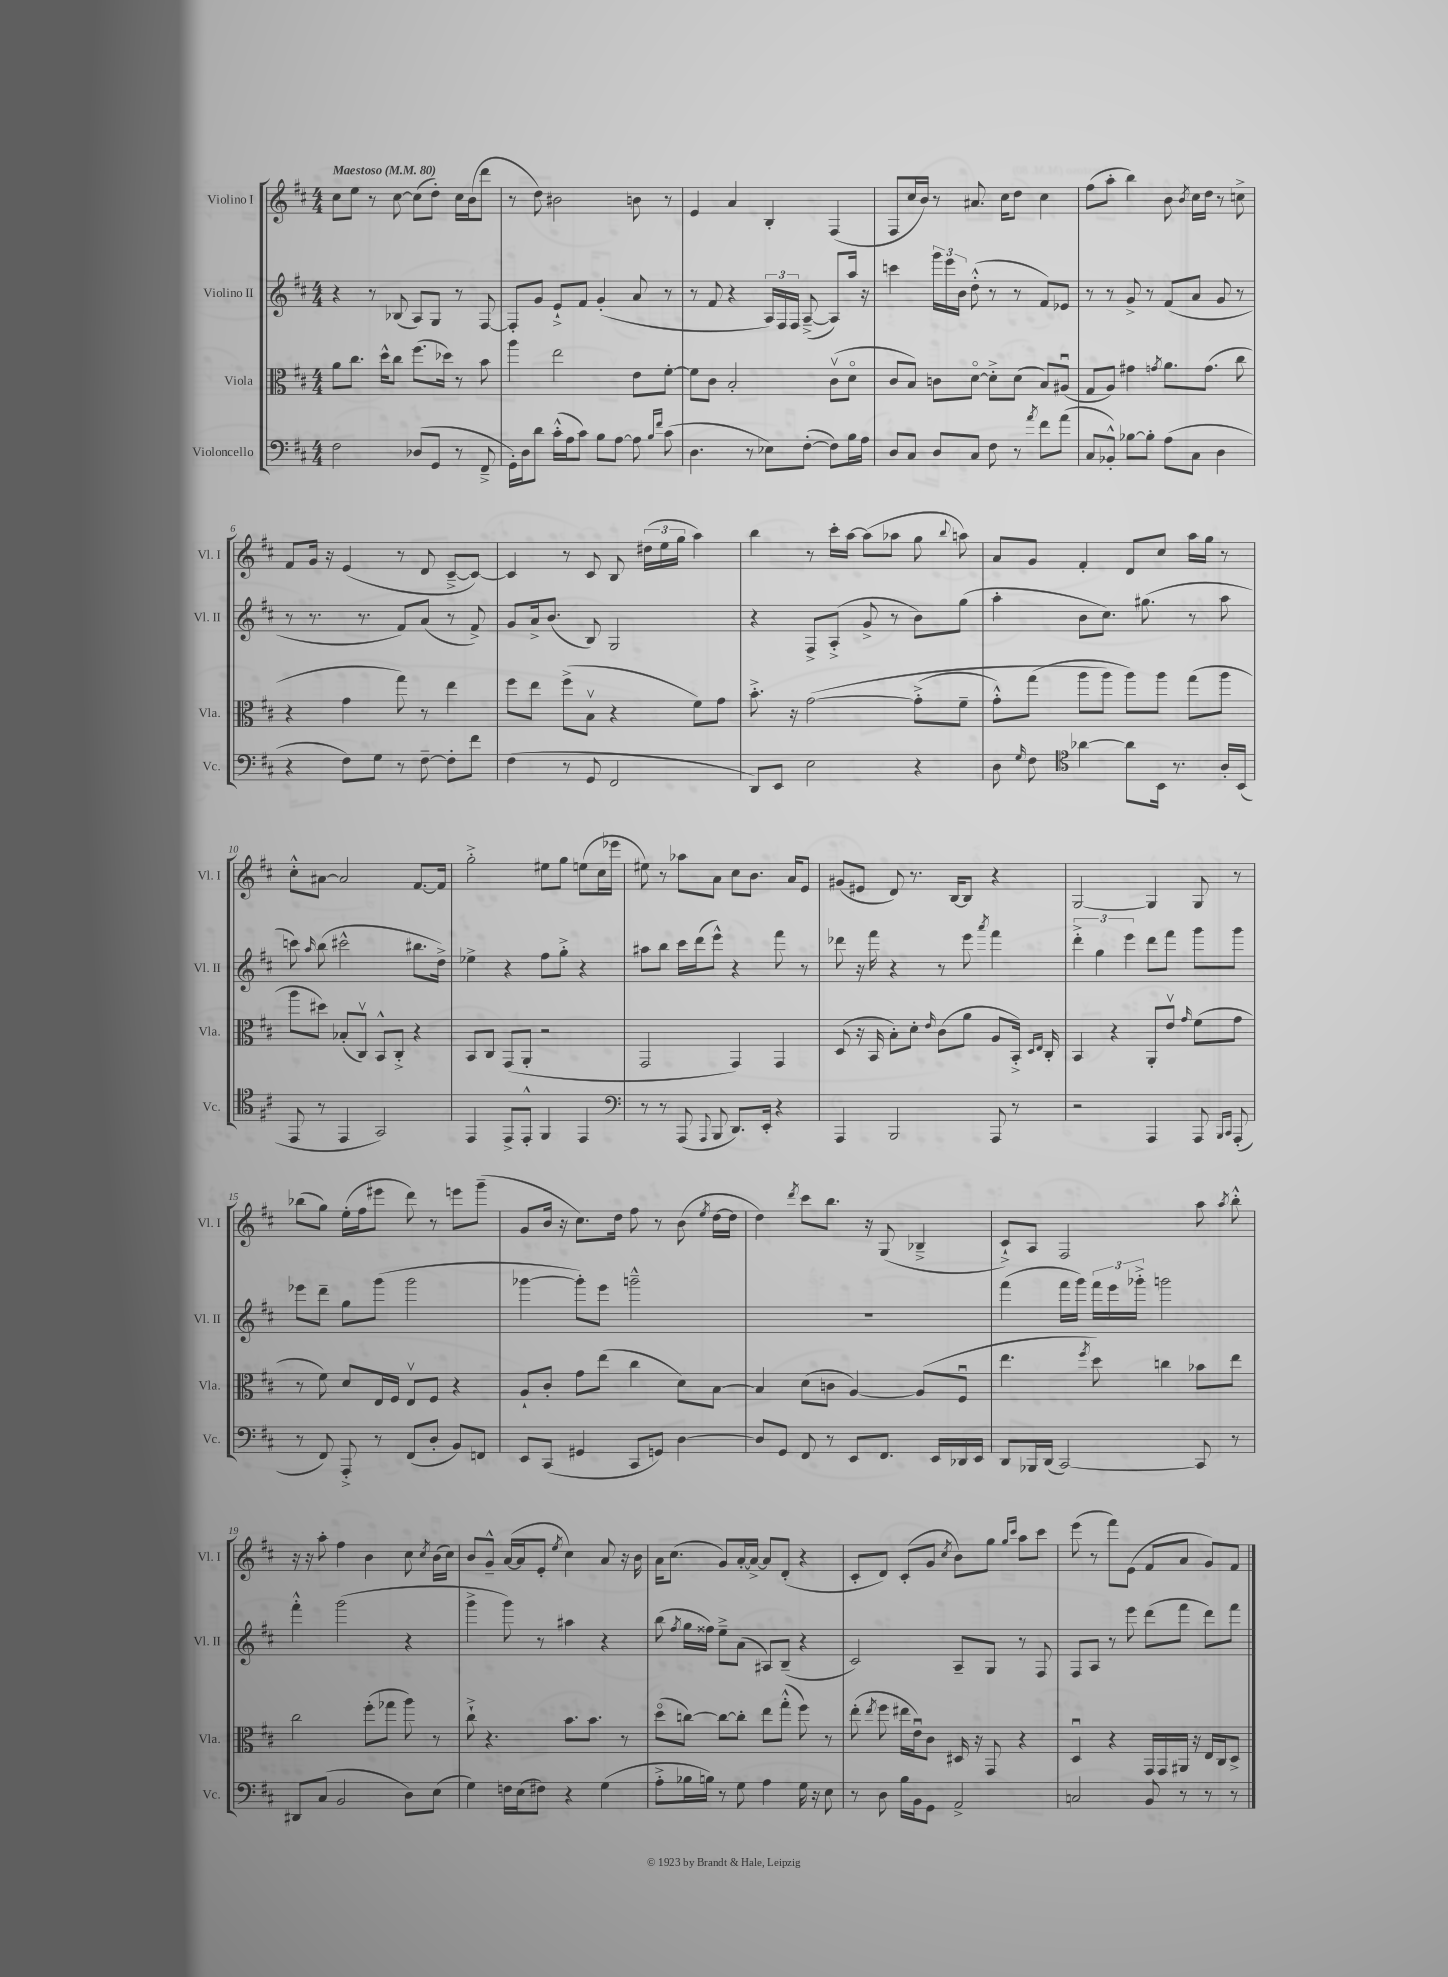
<<
\new StaffGroup <<
\new Staff = "s0" \with { instrumentName = "Violino I" shortInstrumentName = "Vl. I" } {
    \clef treble \key d \major \numericTimeSignature \time 4/4 \tempo "Maestoso" 4 = 80
    \autoBeamOff cis''8[ e''8] r8 cis''8~ cis''8[( d''8]-.) cis''16[ b'16( d'''8] |
    r8 d''8) bis'2 b'8 r8 |
    e'4 a'4 b4-. fis4( |
    fis8[ cis''16 b'16]) r8 ais'8. cis''16[ d''8] cis''4 |
    fis''8[( a''8]-. b''4) b'8 \acciaccatura { b'8 } cis''16[ d''16] r8 c''8-> |
    fis'8[ g'16] r16 e'4( r8 d'8 cis'8[~---> cis'8]~) |
    cis'4 r8 cis'8 b8 \tuplet 3/2 { dis''16[( e''16 g''16] } a''4) |
    b''4 r8 cis'''16[-. a''16]~ a''8[( aes''8] g''8 \appoggiatura { b''8 } a''8) |
    a'8[ g'8] fis'4-. d'8[ cis''8] a''16[ g''16] r8 |
    cis''8[-.-^ ais'8]~ ais'2 fis'8.[~ fis'16] |
    g''2-.-> eis''8[ g''8] e''8[( cis''16 ees'''16] |
    eis''8) r8 aes''8[ a'8] cis''8[ b'8.] a'16[ e'8] |
    gis'8[( eis'8] d'8) r8. b16[~ b8] r4 |
    g2~ g4 g8 r8 |
    bes''8[( g''8]) e''16[-.( fis''16 eis'''8] d'''8) r8 e'''8[ g'''8]--( |
    g'8[ b'16] r16 cis''8.[) d''16] fis''8 r8 b'8( \acciaccatura { e''8 } d''16[~ d''16] |
    d''4) \acciaccatura { d'''8 } cis'''8[ b''8.] r16 g8( bes4---> |
    cis'8[-!->) a8] fis2 a''8 \acciaccatura { a''8 } b''8-.-^ |
    r16 r16 a''8-. fis''4 b'4 cis''8 \acciaccatura { cis''8 } b'16[( cis''16]) |
    b'8[ g'8]---^ a'16[~( a'16 e'8]-. \acciaccatura { e''8 } cis''4) a'8 r16 b'16 |
    a'16[ cis''8.]( g'8[) a'16~-. a'16]~-> a'8[ d'8]-.( r4 |
    cis'8[-. d'8]) cis'8[-.( g'8] \acciaccatura { cis''8 } b'8[) g''8] \grace { g''16[ cis'''16] } a''8[ cis'''8] |
    e'''8( r8 fis'''8[) e'8]( fis'8[ a'8] g'8[) fis'8] \bar "|." |
}
\new Staff = "s1" \with { instrumentName = "Violino II" shortInstrumentName = "Vl. II" } {
    \clef treble \key d \major \numericTimeSignature \time 4/4
    \autoBeamOff r4 r8 bes8( a8[) g8] r8 fis8~ |
    fis8[-. g'8] e'8[-!-> fis'8] g'4-.( a'8 r8 |
    r8 fis'8 r4 \tuplet 3/2 { a16[) fis16 fis16] } a8~--->( a8[) a''16] r16 |
    c'''4 \tuplet 3/2 { g'''16[ e'''16 b'16] } d''8-.-^( r8 r8 fis'8[) ees'8] |
    r8 r8 g'8-> r8 fis'8[( a'8] g'8 r8 |
    r8 r8. r8. fis'8[) a'8]( r8 fis'8->) |
    g'8[ a'16-> b'8.]( b8) g2 |
    r4 fis8[-> a8]-.->( g'8-> r8 b'8[) g''8]( |
    a''4-. b'8[ cis''8.]) gis''8.( r8 a''8 |
    c'''8) \grace { a''16 } b''8( cis'''2-^ bis''8.[ d''16]->) |
    ees''4-> r4 fis''8[ g''8]-.-> r4 |
    ais''8[ b''8] cis'''16[ d'''16( e'''8]-^) r4 fis'''8 r8 |
    des'''8 r16 fis'''16 r4 r8 e'''8 \acciaccatura { a'''8 } fis'''4 |
    \tuplet 3/2 { d'''4-.-> g''4 e'''4 } d'''8[ fis'''8] g'''8[ g'''8] |
    ees'''8[ d'''8]-- g''8[ g'''8]( g'''2 |
    ges'''4~ ges'''8[-.) e'''8] g'''2---^ |
    R1 |
    fis'''4( fis'''16[ g'''16]) \tuplet 3/2 { fis'''16[ e'''16 ges'''16]-.-> } g'''2 |
    fis'''4-.-^ g'''2( r4 |
    g'''4-> g'''8) r8 ais''4 r4 |
    b''8( \acciaccatura { fis''8 } g''16[ fisis''16]) e''8[---> a'8]( ais8[) b8]--( r4 |
    cis'2) a8[-- g8] r8 fis8 |
    fis8[ a8] r8 e'''8 d'''8[( fis'''8] d'''8[) fis'''8] \bar "|." |
}
\new Staff = "s2" \with { instrumentName = "Viola" shortInstrumentName = "Vla." } {
    \clef alto \key d \major \numericTimeSignature \time 4/4
    \autoBeamOff a'8[ cis''8.] d''16[-^ cis''8] fis''8.[( des''16]) r8 b'8 |
    a''4 e''2 e'8[ fis'8]~-. |
    fis'8[ cis'8] b2-. cis'8[\upbow( d'8]\flageolet |
    cis'8[ b8]) c'8[ d'8]~\flageolet d'8[-.-> d'8]( b8[) ais8]\downbow( |
    g8[ a8]) gis'4 \acciaccatura { g'8 } a'8.[ g'8.]( cis''8 |
    r4 g'4 g''8) r8 e''4 |
    fis''8[ e''8] fis''8[->( b8]\upbow r4 fis'8[) g'8] |
    b'8.-.-> r16 g'2~\( g'8[-.->( fis'8]-- |
    g'8[-.-^) g''8]( a''8[ a''8]\) a''8[) a''8] g''8[( a''8] |
    a''8[ dis''8]) bes8[-.( cis8]\upbow) b,8[-^ cis8]-.-> r4 |
    b,8[ cis8] g,8[( a,8]-. r2 |
    g,2 g,4) g,4 |
    d8( r16 b,16 b8[-.) d'8]-. \grace { e'16 } cis'8[( a'8] a8[ b,16]-.->) \grace { d16[ e16] } cis16-. |
    b,4 r4 a,8[-. e'8]\upbow \grace { g'16 } fis'8[( g'8] |
    r8 fis'8) d'8[ e16 fis16] e8[\upbow fis8] r4 |
    a8[-! cis'8]-. g'8[ e''8]( cis''4 d'8[) b8]~ |
    b4 d'8[( c'8] a4~) a8[( fis8]\downbow |
    e''4. \acciaccatura { fis''8 } d''8) c''4 bes'8[ e''8] |
    cis''2 fis''8[-.( ges''8] a''8) r8 |
    cis''8-!-> r4. b'8.[ b'8.] r8 |
    d''8[\flageolet( c''8]~) c''8[~ c''8]-. e''8[ g''8]-.-^( fis''8) r8 |
    e''8-.( \acciaccatura { e''8 } fis''8 eis''16[ e'16\downbow) cis'8] dis16 r16 g,8 r4 |
    d4\downbow r4 g,16[ g,16 ais,16] r16 e16[ cis16 d8]-> \bar "|." |
}
\new Staff = "s3" \with { instrumentName = "Violoncello" shortInstrumentName = "Vc." } {
    \clef bass \key d \major \numericTimeSignature \time 4/4
    \autoBeamOff fis2 des8[( g,8] r8 fis,8---> |
    g,16[-.) d16 d'8] cis'16[-.-^( a16 cis'8]) b8[ a8]~ a8 \grace { b16[ fis'16] } cis'8( |
    d4. r8 ees8[) fis8]~-.( fis8[) b16 a16] |
    d8[ cis8] d8[ cis8] fis8 r8 \acciaccatura { a'8 } fis'8[ a'8]( |
    cis8[ bes,8]-.-^) bes8[~ bes8]-. a8[( cis8] d4 |
    r4 fis8[) g8] r8 fis8~-- fis8[-. fis'8] |
    fis4( r8 g,8 fis,2 |
    d,8[) e,8] e2 r4 |
    d8 \grace { g16 } fis8 \clef tenor aes'4~ aes'8[ b,16] r8. a16[-. b,16]( |
    e,8 r8 e,4 g,2) |
    e,4 e,8[-> e,8]-.-^ fis,4 e,4 |
    \clef bass r8 r8 a,,8( \appoggiatura { a,,8 } b,,8 d,8.[) e,16]-. r4 |
    a,,4 b,,2 a,,8 r8 |
    r2 a,,4 a,,8 \grace { b,,16[ cis,16] } a,,8-.( |
    r8 fis,8) a,,8-.-> r8 fis,8[( d8]-. b,8[) f,8] |
    e,8[ cis,8]( gis,4 cis,8[ g,8]) d4~ |
    d8[ g,8] fis,8 r8 e,8[ fis,8.] e,16[ des,16 e,16] |
    d,8[ bes,,16 d,16]( cis,2~) cis,8 r8 |
    dis,8[ cis8]( b,2 d8[) e8]( |
    g4) f16[ e16( fis8]) r4 g4( |
    a8[-.-> bes16 b16]) r8 g8 a4 g16 r16 e8 |
    r8 d8 b16[ b,16 g,8] a,2-> |
    c2 b,8 r8 r8 r8 \bar "|." |
}
>>
>>
